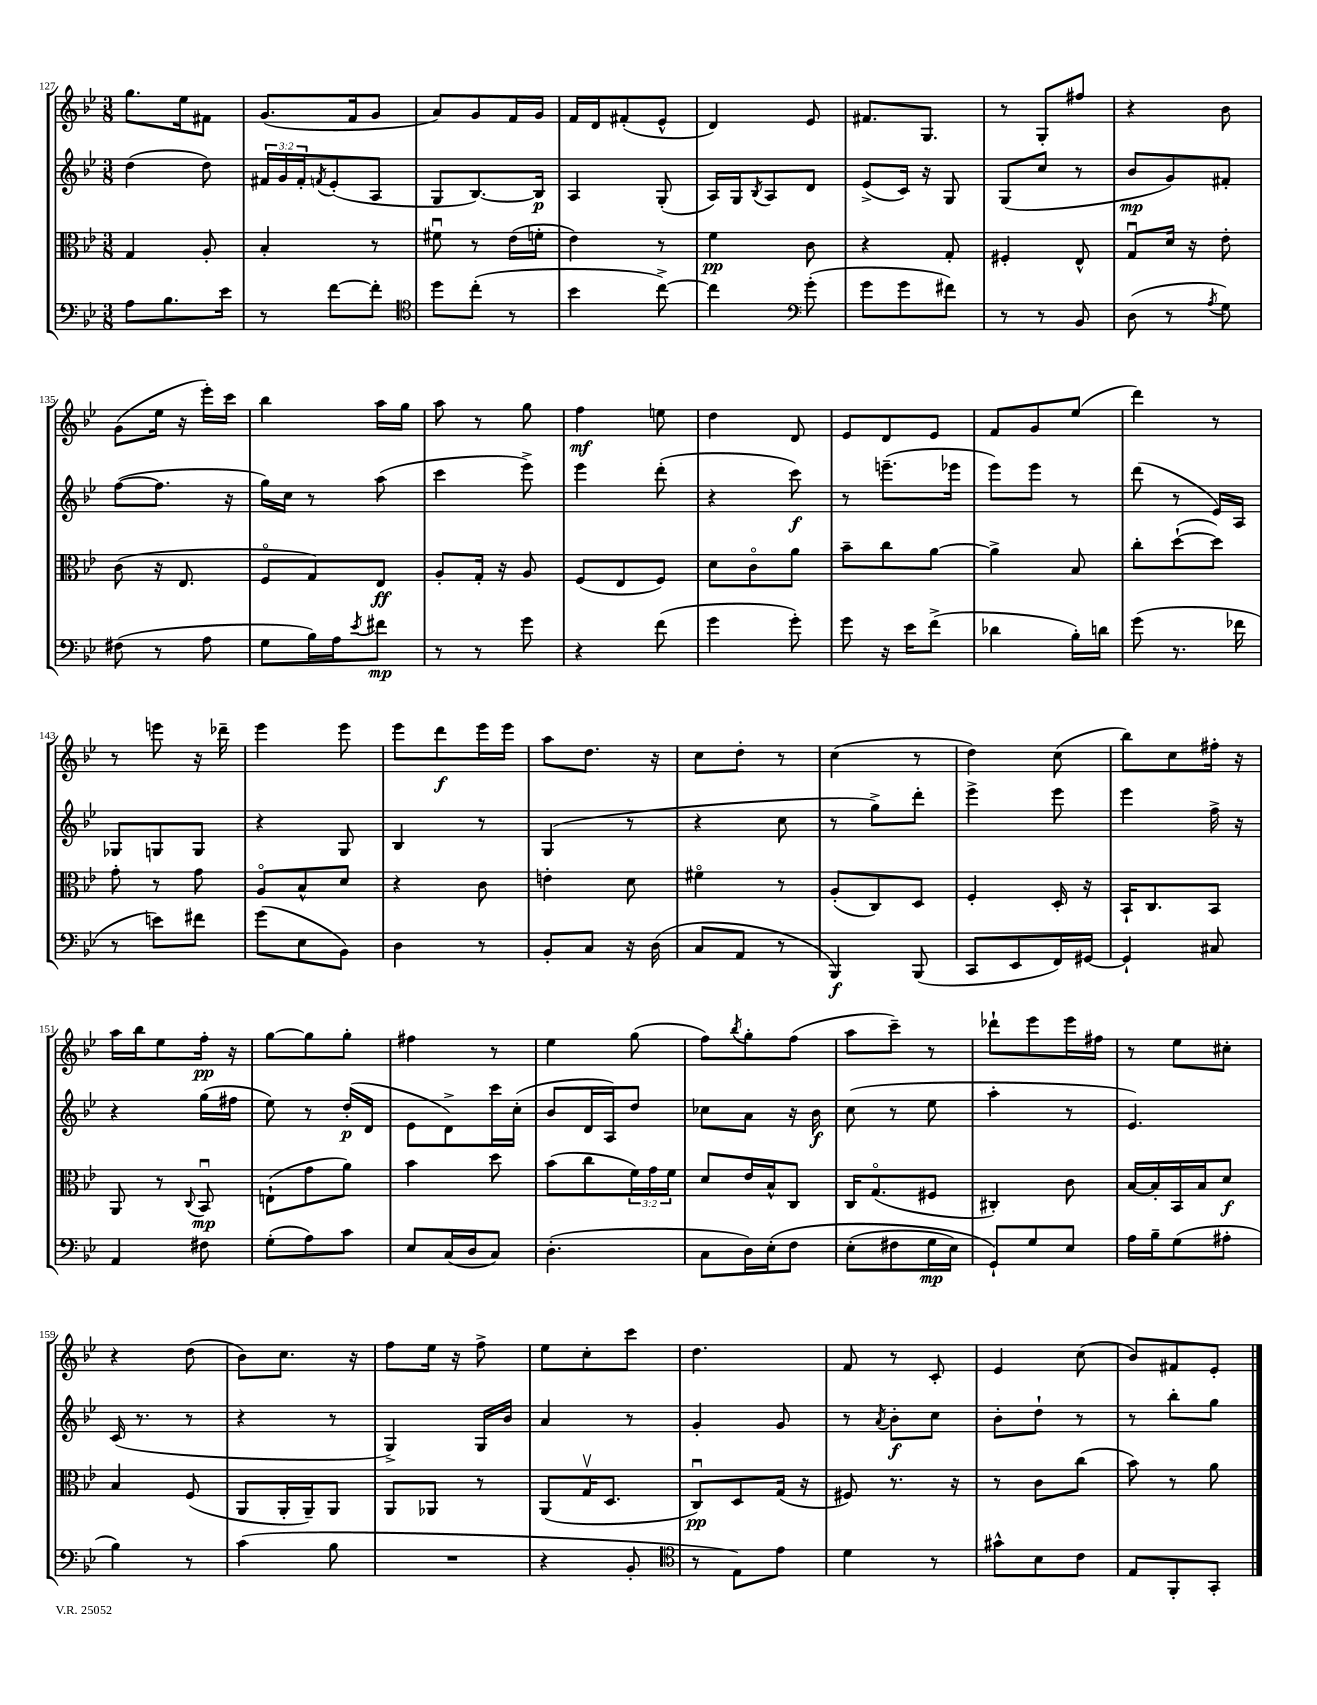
<<
\new StaffGroup <<
\new Staff = "s0" {
    \clef treble \key bes \major \numericTimeSignature \time 3/8
    g''8. ees''16 fis'8 |
    g'8.( f'16 g'8 |
    a'8) g'8 f'16 g'16 |
    f'16 d'16 fis'8-.( ees'8-^ |
    d'4) ees'8 |
    fis'8. g8. |
    r8 g8-. fis''8 |
    r4 bes'8 |
    g'8( ees''16 r16 ees'''16-.) c'''16 |
    bes''4 a''16 g''16 |
    a''8 r8 g''8 |
    f''4\mf e''8 |
    d''4 d'8 |
    ees'8 d'8 ees'8 |
    f'8 g'8 ees''8( |
    d'''4) r8 |
    r8 e'''8 r16 des'''16-- |
    ees'''4 ees'''8 |
    ees'''8 d'''8\f ees'''16 ees'''16 |
    a''8 d''8. r16 |
    c''8 d''8-. r8 |
    c''4( r8 |
    d''4) c''8( |
    bes''8) c''8 fis''16-. r16 |
    a''16 bes''16 ees''8 f''16-.\pp r16 |
    g''8~ g''8 g''8-. |
    fis''4 r8 |
    ees''4 g''8( |
    f''8) \acciaccatura { bes''8 } g''8-. f''8( |
    a''8 c'''8--) r8 |
    des'''8-! ees'''8 ees'''16 fis''16 |
    r8 ees''8 cis''8-. |
    r4 d''8( |
    bes'8) c''8. r16 |
    f''8 ees''16 r16 f''8-> |
    ees''8 c''8-. c'''8 |
    d''4. |
    f'8 r8 c'8-. |
    ees'4 c''8( |
    bes'8) fis'8 ees'8-. \bar "|." |
}
\new Staff = "s1" {
    \clef treble \key bes \major \numericTimeSignature \time 3/8 \override Staff.TupletNumber.text = #tuplet-number::calc-fraction-text
    d''4( d''8) |
    \tuplet 3/2 { fis'16 g'16 fis'16-. } \acciaccatura { f'8 } ees'8-.( a8 |
    g8 bes8.~) bes16\p |
    a4 g8-.( |
    a16) g16 \acciaccatura { bes8 } a8 d'8 |
    ees'8->( c'16) r16 g8 |
    g8( c''8 r8 |
    bes'8\mp g'8) fis'8-. |
    f''8~( f''8. r16 |
    g''16) c''16 r8 a''8( |
    c'''4 ees'''8->) |
    ees'''4 d'''8-.( |
    r4 c'''8\f) |
    r8 e'''8.--( ees'''16 |
    ees'''8) ees'''8 r8 |
    d'''8( r8 ees'16) a16 |
    ges8 g8 g8 |
    r4 g8 |
    bes4 r8 |
    g4( r8 |
    r4 c''8 |
    r8 g''8->) d'''8-. |
    ees'''4-> ees'''8 |
    ees'''4 f''16-> r16 |
    r4 g''16( fis''16 |
    ees''8) r8 d''16-.\p( d'16 |
    ees'8 d'8->) c'''16 c''16-.( |
    bes'8 d'16 a16) d''8 |
    ces''8 a'8 r16 bes'16\f |
    c''8( r8 ees''8 |
    a''4-. r8 |
    ees'4.) |
    c'16( r8. r8 |
    r4 r8 |
    g4->) g16 bes'16 |
    a'4 r8 |
    g'4-. g'8 |
    r8 \acciaccatura { a'8 } bes'8-.\f c''8 |
    bes'8-. d''8-! r8 |
    r8 bes''8-. g''8 \bar "|." |
}
\new Staff = "s2" {
    \clef alto \key bes \major \numericTimeSignature \time 3/8 \override Staff.TupletNumber.text = #tuplet-number::calc-fraction-text
    g4 a8-. |
    bes4-. r8 |
    fis'8\downbow r8 ees'16( f'16-. |
    ees'4) r8 |
    f'4\pp c'8 |
    r4 g8-. |
    fis4-. ees8-^ |
    g8\downbow d'16 r16 ees'8-. |
    c'8( r16 ees8. |
    f8\flageolet g8) ees8\ff |
    a8-. g16-. r16 a8 |
    f8( ees8 f8) |
    d'8 c'8\flageolet a'8 |
    bes'8-- c''8 a'8~ |
    a'4-> bes8 |
    c''8-. d''8~-!( d''8) |
    g'8-. r8 g'8 |
    a8\flageolet bes8-^ d'8 |
    r4 c'8 |
    e'4-. d'8 |
    fis'4\flageolet r8 |
    a8-.( c8) d8 |
    f4-. d16-. r16 |
    bes,16-! c8. bes,8 |
    a,8 r8 \appoggiatura { c8 } bes,8\downbow\mp |
    e8-!( g'8 a'8) |
    bes'4 d''8 |
    bes'8( c''8 \tuplet 3/2 { f'16) g'16 f'16 } |
    d'8 ees'16 bes16-^ c8 |
    c16 g8.\flageolet( fis8 |
    cis4-.) c'8 |
    bes16~ bes16-. bes,16 bes16 d'8\f |
    bes4 f8( |
    a,8 a,16-. a,16--) a,8 |
    a,8 aes,8 r8 |
    a,8( g16\upbow d8. |
    c8\downbow\pp) d8 g16( r16 |
    fis8) r8. r16 |
    r8 c'8 c''8( |
    bes'8) r8 a'8 \bar "|." |
}
\new Staff = "s3" {
    \clef bass \key bes \major \numericTimeSignature \time 3/8
    a8 bes8. ees'16 |
    r8 f'8~ f'8-. |
    \clef tenor d''8 c''8-.( r8 |
    bes'4 c''8~->) |
    c''4 \clef bass g'8-.( |
    g'8 g'8 fis'8) |
    r8 r8 bes,8 |
    d8( r8 \acciaccatura { a8 } g8) |
    fis8( r8 a8 |
    g8 bes16) a16 \acciaccatura { ees'8 } fis'8\mp |
    r8 r8 g'8 |
    r4 f'8( |
    g'4 g'8-.) |
    g'8 r16 ees'16 f'8->( |
    des'4 bes16-.) d'16 |
    g'8( r8. fes'16 |
    r8 e'8) fis'8 |
    g'8( ees8 bes,8) |
    d4 r8 |
    bes,8-. c8 r16 d16( |
    c8 a,8 r8 |
    bes,,4\f) bes,,8( |
    c,8 ees,8 f,16) gis,16~ |
    gis,4-! cis8 |
    a,4 fis8 |
    g8-.( a8) c'8 |
    ees8 c16( d16 c8) |
    d4.-.( |
    c8 d16) ees16-.\( f8 |
    ees8-.( fis8 g16\mp ees16) |
    g,8-!\) g8 ees8 |
    a16 bes16-- g8( ais8-. |
    bes4) r8 |
    c'4( bes8 |
    R4. |
    r4 bes,8-. |
    \clef tenor r8 ees8) ees'8 |
    d'4 r8 |
    gis'8-^ bes8 c'8 |
    ees8 f,8-. g,8-. \bar "|." |
}
>>
>>
\layout { \context { \Score currentBarNumber = #127 } }
